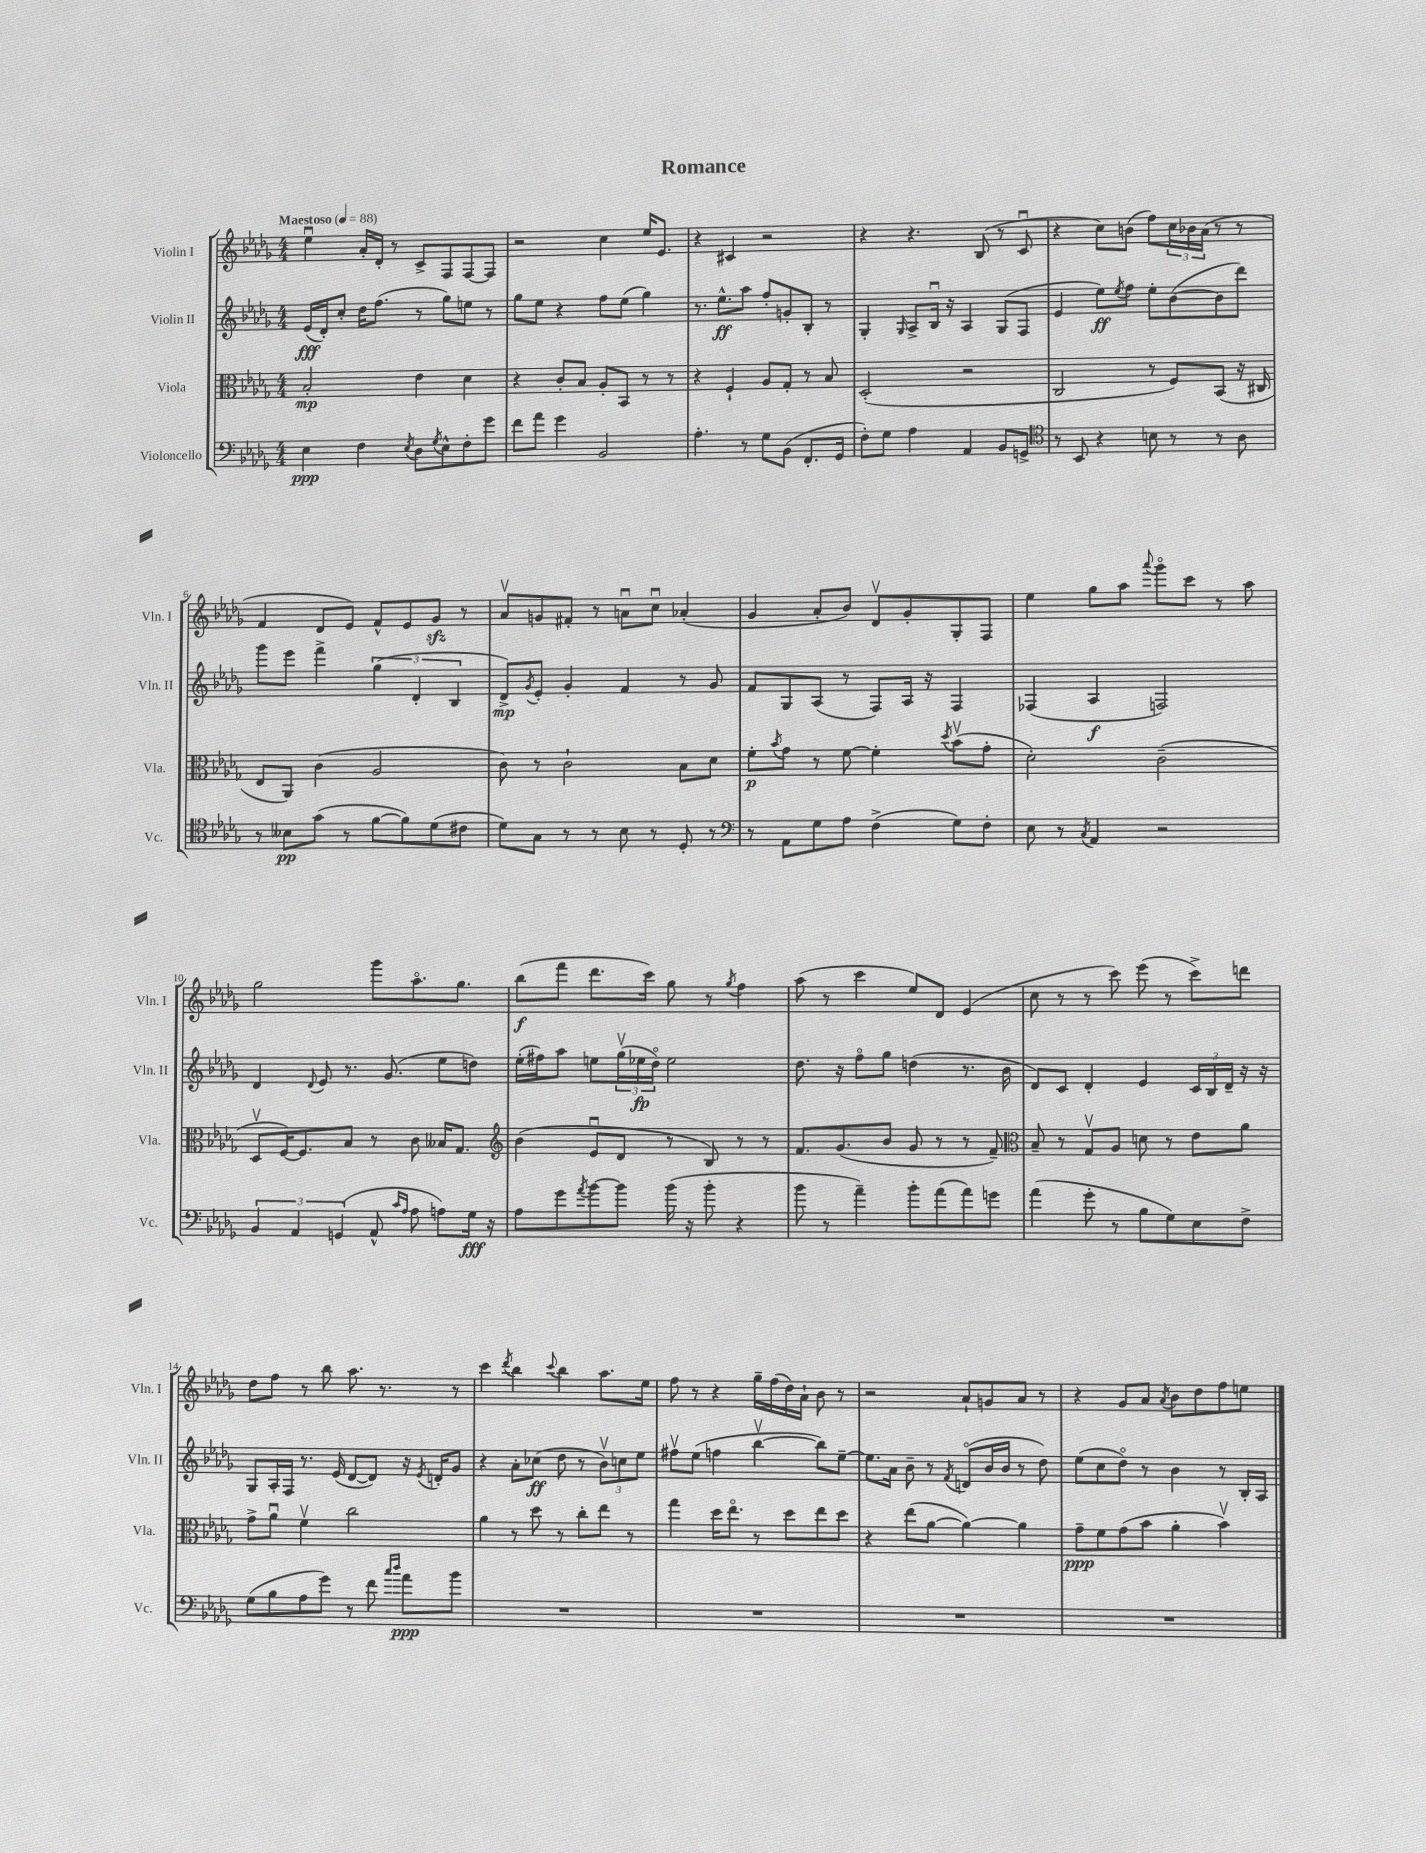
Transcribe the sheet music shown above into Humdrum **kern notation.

**kern	**dynam	**kern	**dynam	**kern	**dynam	**kern	**dynam
*part4	*part4	*part3	*part3	*part2	*part2	*part1	*part1
*staff4	*staff4	*staff3	*staff3	*staff2	*staff2	*staff1	*staff1
*I"Violoncello	*	*I"Viola	*	*I"Violin II	*	*I"Violin I	*
*I'Vc.	*	*I'Vla.	*	*I'Vln. II	*	*I'Vln. I	*
*clefF4	*	*clefC3	*	*clefG2	*	*clefG2	*
*k[b-e-a-d-g-]	*	*k[b-e-a-d-g-]	*	*k[b-e-a-d-g-]	*	*k[b-e-a-d-g-]	*
*M4/4	*	*M4/4	*	*M4/4	*	*M4/4	*
*MM88	*	*MM88	*	*MM88	*	*MM88	*
=1	=1	=1	=1	=1	=1	=1	=1
!	!	!	!	!	!	!LO:TX:a:B:t=Maestoso	!
4E-\	ppp	2B-'/	mp	(16e-/LL	fff	4ee-u\	.
.	.	.	.	16d-'/J)	.	.	.
.	.	.	.	8cc'/J	.	.	.
4F\	.	.	.	16dd-\KL	.	16a-'/LL	.
.	.	.	.	(8.ff\J	.	16d-'/JJ	.
.	.	.	.	.	.	8r	.
8qE-/	.	.	.	.	.	.	.
8D-\L	.	4e-\	.	8r	.	8c^/L	.
8qG-/	.	.	.	.	.	.	.
8E-^^\	.	.	.	8gg-\L)	.	8F/	.
8F'\	.	4d-\	.	8een\J	.	[8F/	.
8g-\J	.	.	.	8r	.	8F/J]	.
=2	=2	=2	=2	=2	=2	=2	=2
8f\L	.	4r	.	8gg-\L	.	2r	.
8a-\J	.	.	.	8ee-\J	.	.	.
4g-\	.	8c'/L	.	4r	.	.	.
.	.	8B-/J	.	.	.	.	.
2BB-/	.	8A-'/L	.	8ff\L	.	4cc\	.
.	.	8BB-/J	.	(8ee-\J	.	.	.
.	.	8r	.	4gg-\)	.	16ee-/KL	.
.	.	.	.	.	.	8.e-/J	.
.	.	8r	.	.	.	.	.
=3	=3	=3	=3	=3	=3	=3	=3
4.A-'\	.	4r	.	8.r	.	4r	.
.	.	.	.	8.ee-^^\L	ff	.	.
.	.	4F`/	.	.	.	4c#X/	.
8r	.	.	.	8aa-\J	.	.	.
8G-\L	.	8A-/L	.	8ff'/L	.	2r	.
(8BB-\J	.	8G-'/J	.	8gn'/	.	.	.
8.FF'/L	.	8r	.	8B-'/J	.	.	.
.	.	8B-/	.	8r	.	.	.
16GG-/Jk	.	.	.	.	.	.	.
=4	=4	=4	=4	=4	=4	=4	=4
8F'\L)	.	(2D-'/	.	4G-'/	.	4r	.
8G-\J	.	.	.	.	.	.	.
.	.	.	.	16qqG-/	.	.	.
4A-\	.	.	.	8A-^/L	.	4.r	.
.	.	.	.	16B-u/Jk	.	.	.
.	.	.	.	16r	.	.	.
4AA-/	.	2r	.	4A-/	.	.	.
.	.	.	.	.	.	(8B-/	.
8BB-/L	.	.	.	(8G-/L	.	8r	.
8GGn^/J	.	.	.	8F/J	.	8cu/	.
=5	=5	=5	=5	=5	=5	=5	=5
*clefC4	*	*	*	*	*	*	*
8r	.	2C/	.	4e-/	.	4r	.
8BB-/	.	.	.	.	.	.	.
4r	.	.	.	8ee-\L)	ff	8cc\L)	.
.	.	.	.	8qee-/	.	.	.
.	.	.	.	8ff\J	.	(8bn\J	.
8Bn\	.	8r	.	8ee-'\L	.	8ff\L)	.
8r	.	8F/L)	.	([8b-\	.	24cc\L	.
.	.	.	.	.	.	24b-X\	.
.	.	.	.	.	.	(24a-\JJ	.
8r	.	(8BB-/J	.	8b-\]	.	8r	.
8A-\	.	16r	.	8ddd-\J)	.	8r	.
.	.	16C#X/	.	.	.	.	.
!!LO:LB:g=z
=6	=6	=6	=6	=6	=6	=6	=6
8r	.	8E-/L	.	8ggg-\L	.	4f/	.
8B--X\L	pp	8AA-/J)	.	8eee-\J	.	.	.
(8g-\J	.	(4c\	.	4fff^\	.	8d-/L	.
8r	.	.	.	.	.	8e-/J)	.
[8f\L	.	2A-/	.	(6gg-\	.	8f^^/L	.
8f\])	.	.	.	.	.	8e-/	.
.	.	.	.	6d-'/	.	.	.
(8d-\	.	.	.	.	.	8g-zz/J	.
.	.	.	.	6B-/	.	.	.
8c#X\J	.	.	.	.	.	8r	.
=7	=7	=7	=7	=7	=7	=7	=7
8d-\L)	.	8c\)	.	8d-^/L)	mp	8a-v/L	.
.	.	.	.	8qg-/	.	.	.
8G-\J	.	8r	.	8e-'/J	.	8gn/	.
8r	.	2c`\	.	4g-'/	.	8f#X'/J	.
8r	.	.	.	.	.	8r	.
8B-\	.	.	.	4f/	.	8anu\L	.
8r	.	.	.	.	.	8ccu\J	.
8D-'/	.	8B-\L	.	8r	.	(4a-X'/	.
8r	.	8d-\J	.	8g-/	.	.	.
=8	=8	=8	=8	=8	=8	=8	=8
*clefF4	*	*	*	*	*	*	*
8r	.	8f'\L	p	8f/L	.	4g-/	.
.	.	8qb-/	.	.	.	.	.
8AA-\L	.	8g-\J	.	8G-/	.	.	.
8G-\	.	8r	.	(8A-/J	.	8a-'/L	.
8A-\J	.	[8f\	.	8r	.	8b-/J)	.
(4F^\	.	4f'\]	.	8F/L)	.	8d-v/L	.
.	.	.	.	16A-/Jk	.	8g-'/	.
.	.	.	.	16r	.	.	.
.	.	8qdd-/	.	.	.	.	.
8G-\L)	.	(8b-v\L	.	4F/	.	8G-'/	.
8F'\J	.	8g-'\J	.	.	.	8F/J	.
=9	=9	=9	=9	=9	=9	=9	=9
8E-\	.	2d-'\)	.	(4F-X/	.	4ee-\	.
8r	.	.	.	.	.	.	.
8qC/	.	.	.	.	.	.	.
4AA-/	.	.	.	4A-/	f	8gg-\L	.
.	.	.	.	.	.	8aa-\J	.
.	.	.	.	.	.	8qqaaa-/	.
2r	.	(2c~\	.	2Fn/)	.	8ggg-\L	.
.	.	.	.	.	.	8ccc\J	.
.	.	.	.	.	.	8r	.
.	.	.	.	.	.	8aa-\	.
!!LO:LB:g=z
=10	=10	=10	=10	=10	=10	=10	=10
6BB-/	.	8D-v/L	.	4d-/	.	2gg-\	.
.	.	[16F/K)	.	.	.	.	.
6AA-/	.	.	.	.	.	.	.
.	.	8.F/]	.	.	.	.	.
.	.	.	.	8qqd-/	.	.	.
.	.	.	.	8e-/	.	.	.
(6GGn/	.	.	.	.	.	.	.
.	.	8B-/J	.	8.r	.	.	.
8AA-^^/	.	8r	.	.	.	8ggg-\L	.
.	.	.	.	(8.g-/	.	.	.
16qqc/LL	.	.	.	.	.	.	.
16qqA-/JJ	.	.	.	.	.	.	.
8A-\	.	8c\	.	.	.	8.aa-\	.
8An\L)	.	16B--X/KL	.	8ee-\L	.	.	.
.	.	8.G-/J	.	.	.	8.gg-\J	.
16G-\Jk	fff	.	.	8ddn\J)	.	.	.
16r	.	.	.	.	.	.	.
=11	=11	=11	=11	=11	=11	=11	=11
*	*	*clefG2	*	*	*	*	*
8A-\L	.	(4b-\	.	(16ee-'\LL	.	(8bb-\L	f
.	.	.	.	16ff#X\J)	.	.	.
8g-\	.	.	.	8aa-\J	.	8fff\J	.
8qa-/	.	.	.	.	.	.	.
[8b-\	.	8e-u/L	.	8een\L	.	8.ddd-\L	.
8b-\J]	.	8d-/J	.	(24gg-v\L	.	.	.
.	.	.	.	24ee-X\	fp	.	.
.	.	.	.	.	.	16ccc\Jk)	.
.	.	.	.	24dd-\JJ)	.	.	.
(16b-\	.	8r	.	2ee-\	.	8gg-\	.
16r	.	.	.	.	.	.	.
8b-'\	.	8B-/)	.	.	.	8r	.
.	.	.	.	.	.	8qgg-/	.
4r	.	8r	.	.	.	4ff\	.
.	.	8r	.	.	.	.	.
=12	=12	=12	=12	=12	=12	=12	=12
8b-\	.	8.f/L	.	8.dd-\	.	(8aa-\	.
8r	.	.	.	.	.	8r	.
.	.	(8.g-/	.	16r	.	.	.
4a-~\)	.	.	.	8ff\L	.	4ccc\	.
.	.	8b-/J	.	8gg-\J	.	.	.
8b-'\L	.	8g-/	.	(4ddn\	.	8ee-/L)	.
(8a-\	.	8r	.	.	.	8d-/J	.
8a-\)	.	8r	.	8.r	.	(4e-/	.
8gn\J	.	8f~/)	.	.	.	.	.
.	.	.	.	16b-\	.	.	.
=13	=13	=13	=13	=13	=13	=13	=13
*	*	*clefC3	*	*	*	*	*
(4a-\	.	8B-~/	.	8d-/L)	.	8cc\	.
.	.	8r	.	8c/J	.	8r	.
8g-'\	.	8G-v/L	.	4d-'/	.	8r	.
8r	.	8A-/J	.	.	.	8ccc\)	.
8B-\L	.	8dn\	.	4e-/	.	(8eee-\	.
8G-\)	.	8r	.	.	.	8r	.
8E-\	.	8e-\L	.	24c/LL	.	8ccc^\L)	.
.	.	.	.	24B-/	.	.	.
.	.	.	.	24d-~/JJ	.	.	.
8F^\J	.	8a-\J	.	16r	.	8dddn\J	.
.	.	.	.	16r	.	.	.
!!LO:LB:g=z
=14	=14	=14	=14	=14	=14	=14	=14
(8G-\L	.	8g-^\L	.	8G-/L	.	8dd-\L	.
8B-\	.	8a-u\J	.	16A-'/L	.	8ff\J	.
.	.	.	.	16F/JJ	.	.	.
8A-\	.	4fv\	.	8.r	.	8r	.
8g-\J)	.	.	.	.	.	8bb-\	.
.	.	.	.	(16e-/	.	.	.
8r	.	2cc\	.	[8d-/L	.	8.aa-\	.
8f\	.	.	.	8d-/J])	.	.	.
.	.	.	.	.	.	8.r	.
16qqcc/LL	.	.	.	.	.	.	.
16qqdd-/JJ	.	.	.	.	.	.	.
8a-\L	ppp	.	.	16r	.	.	.
.	.	.	.	8qe-/	.	.	.
.	.	.	.	16dn'/KL	.	.	.
8b-\J	.	.	.	8g-/J	.	8r	.
=15	=15	=15	=15	=15	=15	=15	=15
1r	.	4a-\	.	4r	.	4ccc\	.
.	.	.	.	.	.	8qddd-/	.
.	.	8r	.	8a-'\L	.	4bb-\	.
.	.	8dd-\	.	(8cc-X\J	ff	.	.
.	.	.	.	.	.	8qqccc/	.
.	.	8r	.	8dd-\	.	4bb-\	.
.	.	8cc'\L	.	8r	.	.	.
.	.	8ee-\J	.	12b-v\L)	.	8.aa-\L	.
.	.	.	.	12ccn\	.	.	.
.	.	8r	.	.	.	.	.
.	.	.	.	12ee-\J	.	.	.
.	.	.	.	.	.	16ee-\Jk	.
=16	=16	=16	=16	=16	=16	=16	=16
1r	.	4gg-\	.	8ff#Xv\L	.	8ff\	.
.	.	.	.	(8ee-\J	.	8r	.
.	.	16dd-\KL	.	4ffn\	.	4r	.
.	.	8.ee-\J	.	.	.	.	.
.	.	8r	.	[4bb-v\	.	16gg-~\LL	.
.	.	.	.	.	.	(16ff\	.
.	.	8dd-\L	.	.	.	16dd-\)	.
.	.	.	.	.	.	16a-`\JJ	.
.	.	8ee-\	.	8bb-\L])	.	8b-\	.
.	.	8dd-\J	.	[8ee-~\J	.	8r	.
=17	=17	=17	=17	=17	=17	=17	=17
1r	.	4r	.	8.ee-\L]	.	2r	.
.	.	.	.	16a-\Jk	.	.	.
.	.	(8ee-\L	.	8b-~\	.	.	.
.	.	[8a-\J	.	8r	.	.	.
.	.	.	.	8qf/	.	.	.
.	.	4a-\_)	.	(8dn/L	.	8a-`/L	.
.	.	.	.	16b-/L	.	8gn/	.
.	.	.	.	16b-/JJ	.	.	.
.	.	4a-\]	.	8r	.	8a-/J	.
.	.	.	.	8dd-\)	.	8r	.
=18	=18	=18	=18	=18	=18	=18	=18
1r	.	8g-~\L	ppp	(8ee-\L	.	4r	.
.	.	8f\	.	8cc\	.	.	.
.	.	(8g-\	.	8dd-\J)	.	8g-/L	.
.	.	8b-\J	.	8r	.	8a-/J	.
.	.	.	.	.	.	8qa-/	.
.	.	4a-'\	.	4b-\	.	8b-\L	.
.	.	.	.	.	.	8dd-\	.
.	.	4b-v\)	.	8r	.	8ff\	.
.	.	.	.	16B-'/LL	.	8een\J	.
.	.	.	.	16A-/JJ	.	.	.
==	==	==	==	==	==	==	==
*-	*-	*-	*-	*-	*-	*-	*-
